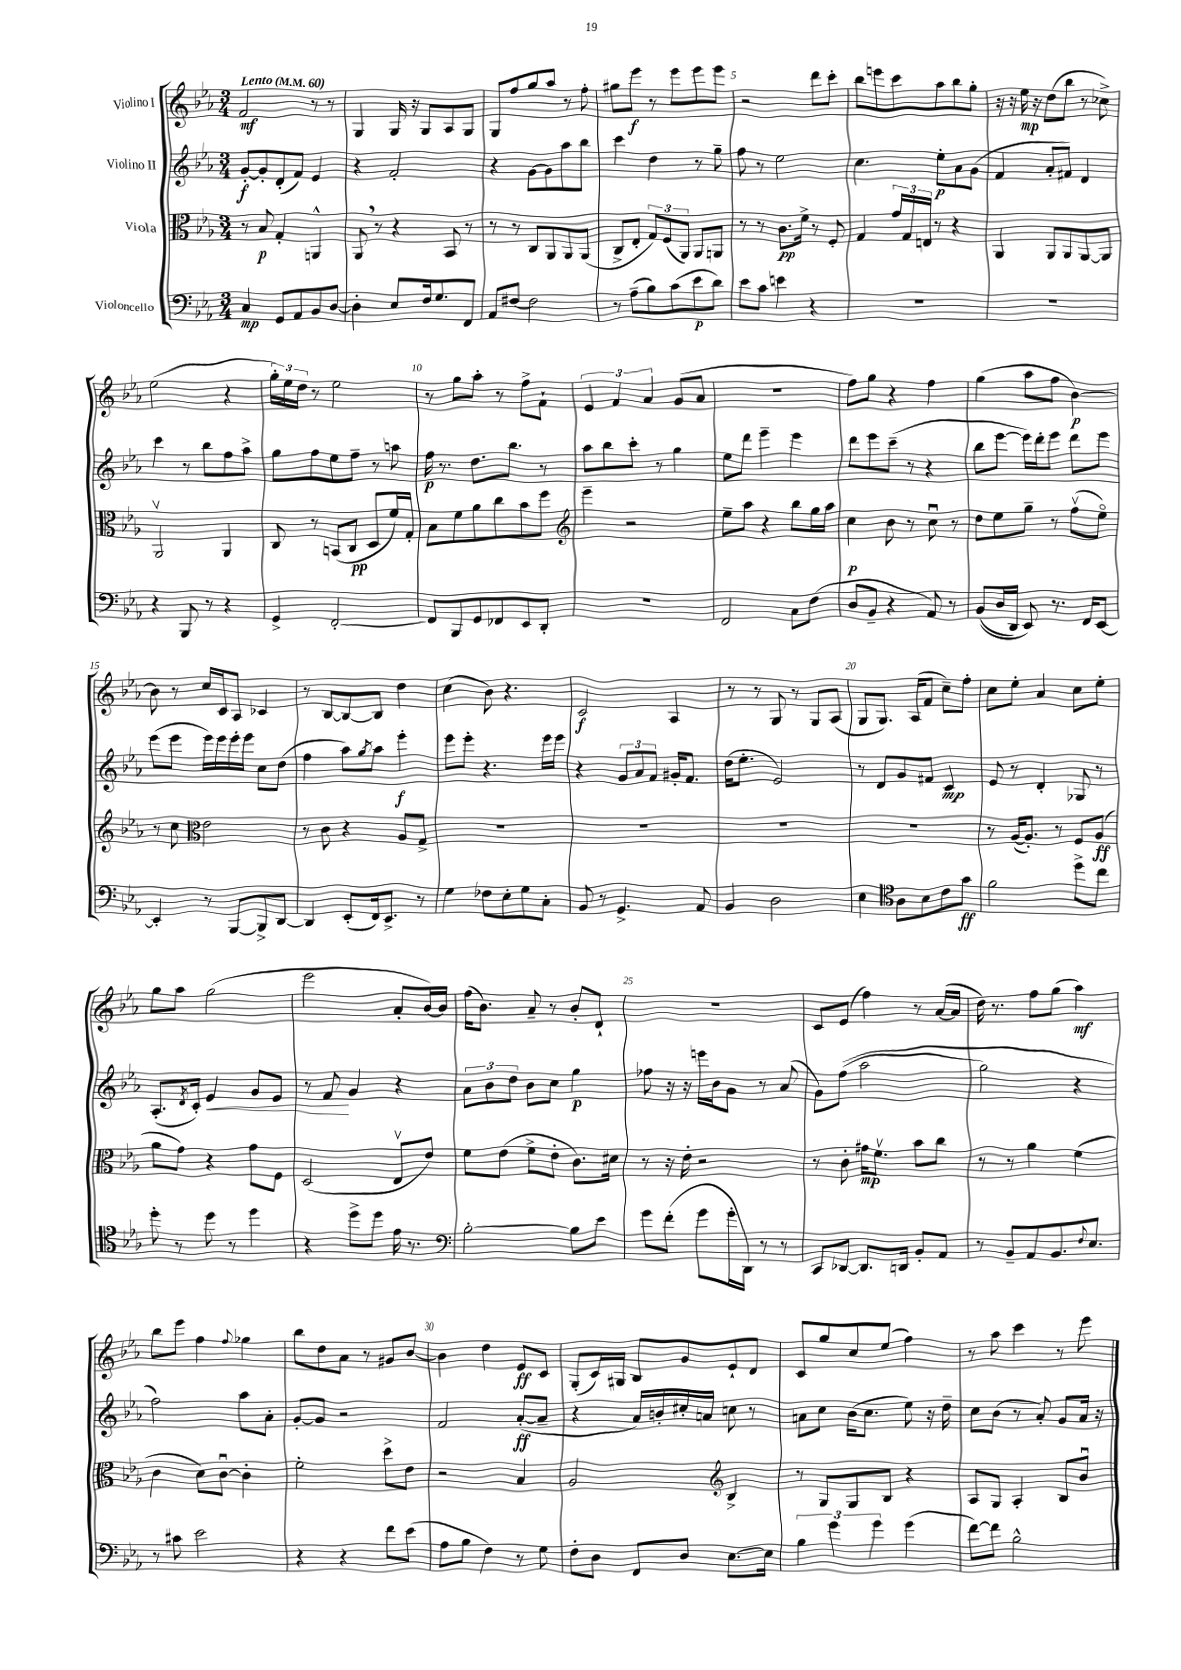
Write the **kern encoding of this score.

**kern	**dynam	**kern	**dynam	**kern	**dynam	**kern	**dynam
*part4	*part4	*part3	*part3	*part2	*part2	*part1	*part1
*staff4	*staff4	*staff3	*staff3	*staff2	*staff2	*staff1	*staff1
*I"Violoncello	*	*I"Viola	*	*I"Violino II	*	*I"Violino I	*
*clefF4	*	*clefC3	*	*clefG2	*	*clefG2	*
*k[b-e-a-]	*	*k[b-e-a-]	*	*k[b-e-a-]	*	*k[b-e-a-]	*
*M3/4	*	*M3/4	*	*M3/4	*	*M3/4	*
*MM60	*	*MM60	*	*MM60	*	*MM60	*
=1	=1	=1	=1	=1	=1	=1	=1
!	!	!	!	!	!	!LO:TX:a:B:t=Lento	!
4C/	mp	8r	.	[8g'/L	f	2f/	mf
.	.	8B-/	p	8g'/]	.	.	.
8GG/L	.	4G'/	.	(8d'/	.	.	.
8AA-/	.	.	.	8f/J)	.	.	.
8BB-/	.	4AAn^^/	.	4e-/	.	8r	.
[8D/J	.	.	.	.	.	8r	.
=2	=2	=2	=2	=2	=2	=2	=2
4D'\]	.	8AA-,/	.	4r	.	4G/	.
.	.	8r	.	.	.	.	.
8E-/L	.	4r	.	2f'/	.	16G/	.
.	.	.	.	.	.	16r	.
16F/k	.	.	.	.	.	8G/L	.
8.G/	.	.	.	.	.	.	.
.	.	8BB-/	.	.	.	8A-/	.
8FF/J	.	8r	.	.	.	8G/J	.
=3	=3	=3	=3	=3	=3	=3	=3
8AA-/L	.	8r	.	4r	.	8G/L	.
[8F#X/J	.	8r	.	.	.	8ff/	.
2F#\]	.	8C/L	.	[8g\L	.	8gg/	.
.	.	8AA-/	.	8g\]	.	8aa-/J	.
.	.	8AA-/	.	8aa-\	.	8r	.
.	.	(8AA-/J	.	8bb-\J	.	8ff'\	.
=4	=4	=4	=4	=4	=4	=4	=4
8r	.	8C^/L	.	4ccc\	.	8gg#X\L	.
(8A-~\L	.	8E-'/J	.	.	.	8eee-\J	f
8B-\)	.	12G/L)	.	4dd\	.	8r	.
.	.	(12F/	.	.	.	.	.
(8c\	.	.	.	.	.	8eee-\L	.
.	.	12AA-/J)	.	.	.	.	.
8e-\	p	8AA-/L	.	8r	.	8eee-\	.
8d\J)	.	8AAn/J	.	8gg~\	.	8eee-\J	.
=5	=5	=5	=5	=5	=5	=5	=5
8e-\L	.	8r	.	8ff\	.	2r	.
8c\J	.	8r	.	8r	.	.	.
4en\	.	8.c\L	pp	2ee-\	.	.	.
.	.	16f^\Jk	.	.	.	.	.
4r	.	8r	.	.	.	8ddd\L	.
.	.	8F'/	.	.	.	8ccc'\J	.
=6	=6	=6	=6	=6	=6	=6	=6
2.r	.	4G/	.	4.cc\	.	8bb-\L	.
.	.	.	.	.	.	8eeen\	.
.	.	24g/LL	.	.	.	8ccc\	.
.	.	24G/	.	.	.	.	.
.	.	24En/JJ	.	.	.	.	.
.	.	8r	.	8ee-'\L	p	8aa-\	.
.	.	4r	.	8a-\	.	8bb-\	.
.	.	.	.	(8g\J	.	8gg'\J	.
=7	=7	=7	=7	=7	=7	=7	=7
2.r	.	4AA-/	.	4f/	.	16r	.
.	.	.	.	.	.	16r	.
.	.	.	.	.	.	16ee-\	mp
.	.	.	.	.	.	16r	.
.	.	8AA-/L	.	8a-'/L	.	(8dd\L	.
.	.	8AA-/	.	8f#X/J)	.	8bb-\J	.
.	.	[8AA-/	.	4d/	.	8r	.
.	.	8AA-/J]	.	.	.	8cc-X^\)	.
!!LO:LB:g=z
=8	=8	=8	=8	=8	=8	=8	=8
4r	.	2AA-v/	.	4ccc\	.	(2ee-\	.
8BBB-/	.	.	.	8r	.	.	.
8r	.	.	.	8bb-\L	.	.	.
4r	.	4AA-/	.	8ff\	.	4r	.
.	.	.	.	8aa-^\J	.	.	.
=9	=9	=9	=9	=9	=9	=9	=9
4GG^/	.	8C/	.	8gg\L	.	24gg'\LL)	.
.	.	.	.	.	.	24ee-\	.
.	.	.	.	.	.	24dd\JJ	.
.	.	8r	.	8ff\	.	8r	.
[2FF'/	.	(8BBn/L	.	8ee-\	.	2ee-\	.
.	.	8C/J	pp	8ff~\J	.	.	.
.	.	8D/L	.	8r	.	.	.
.	.	16f/L)	.	8aan\	.	.	.
.	.	16G'/JJ	.	.	.	.	.
=10	=10	=10	=10	=10	=10	=10	=10
8FF/L]	.	8B-\L	.	16ff\	p	8r	.
.	.	.	.	8.r	.	.	.
8BBB-/	.	8f\	.	.	.	8gg\L	.
8GG/	.	8a-\	.	8.dd\L	.	8aa-'\J	.
8FF-X/	.	8cc\	.	.	.	8r	.
.	.	.	.	8.bb-\J	.	.	.
8EE-/	.	8b-\	.	.	.	8ff^\L	.
8DD'/J	.	8ff\J	.	8r	.	8f`\J	.
=11	=11	=11	=11	=11	=11	=11	=11
*	*	*clefG2	*	*	*	*	*
2.r	.	4eee-~\	.	8aa-\L	.	6e-/	.
.	.	.	.	8bb-\	.	.	.
.	.	.	.	.	.	6f/	.
.	.	2r	.	8ccc'\J	.	.	.
.	.	.	.	.	.	6a-/	.
.	.	.	.	8r	.	.	.
.	.	.	.	4gg\	.	(8g/L	.
.	.	.	.	.	.	8a-/J	.
=12	=12	=12	=12	=12	=12	=12	=12
2FF/	.	8ee-~\L	.	8ee-\L	.	2.r	.
.	.	8aa-\J	.	8ddd\J	.	.	.
.	.	4r	.	4eee-~\	.	.	.
8C\L	.	8bb-\L	.	4eee-\	.	.	.
(8F\J	.	16gg\L	.	.	.	.	.
.	.	16aa-\JJ	.	.	.	.	.
=13	=13	=13	=13	=13	=13	=13	=13
8D/L	.	4cc\	p	8ddd\L	.	8ff\L)	.
8BB-~/J	.	.	.	8eee-\	.	8gg\J	.
4r	.	8b-\	.	(8ccc~\J	.	4r	.
.	.	8r	.	8r	.	.	.
8AA-/)	.	8ccu\	.	4r	.	4ff\	.
8r	.	8r	.	.	.	.	.
=14	=14	=14	=14	=14	=14	=14	=14
((8BB-/L	.	8dd\L	.	8bb-\L	.	(4gg\	.
16D/L	.	8ee-\	.	[8eee-\J	.	.	.
16DD/JJ)	.	.	.	.	.	.	.
8EE-/)	.	8gg~\J	.	16eee-\LL])	.	8aa-\L	.
.	.	.	.	16ddd'\J	.	.	.
8.r	.	8r	.	8eee-\J	.	8ff\J	.
.	.	(8ffv\L	.	8ddd\L	.	[4b-\)	p
16FF/KL	.	.	.	.	.	.	.
[8EE-/J	.	8ee-\J)	.	8eee-\J	.	.	.
!!LO:LB:g=z
=15	=15	=15	=15	=15	=15	=15	=15
4EE-'/]	.	8r	.	(8eee-\L	.	8b-\]	.
.	.	8cc\	.	8eee-\J	.	8r	.
*	*	*clefC3	*	*	*	*	*
8r	.	2e-\	.	16eee-\LL)	.	16cc/LL	.
.	.	.	.	16eee-\	.	16c/J	.
[8BBB-/L	.	.	.	16eee-'\	.	8A-/J	.
.	.	.	.	16eee-\JJ	.	.	.
8BBB-^/]	.	.	.	8cc\L	.	4c-X/	.
[8DD/J	.	.	.	(8dd\J	.	.	.
=16	=16	=16	=16	=16	=16	=16	=16
4DD/]	.	8r	.	4ff\	.	8r	.
.	.	8c\	.	.	.	[8B-/L	.
(8EE-'/L	.	4r	.	8aa-\L)	.	8B-/_	.
.	.	.	.	8qgg/	.	.	.
16FF/k)	.	.	.	8aa-\J	.	8B-/J]	.
8.EE-^/J	.	.	.	.	.	.	.
.	.	8A-/L	.	4eee-'\	f	4dd\	.
8r	.	8G^/J	.	.	.	.	.
=17	=17	=17	=17	=17	=17	=17	=17
4G\	.	2.r	.	8eee-\L	.	(4cc\	.
.	.	.	.	8eee-'\J	.	.	.
8F-X\L	.	.	.	4.r	.	8b-\)	.
8E-'\	.	.	.	.	.	4.r	.
8G\	.	.	.	.	.	.	.
8C'\J	.	.	.	16eee-\LL	.	.	.
.	.	.	.	16eee-\JJ	.	.	.
=18	=18	=18	=18	=18	=18	=18	=18
8BB-/	.	2.r	.	4r	.	2c/	f
8r	.	.	.	.	.	.	.
4.GG^/	.	.	.	12g/L	.	.	.
.	.	.	.	12a-/	.	.	.
.	.	.	.	12f/J	.	.	.
.	.	.	.	16g#X'/KL	.	4A-/	.
.	.	.	.	8.f/J	.	.	.
8AA-/	.	.	.	.	.	.	.
=19	=19	=19	=19	=19	=19	=19	=19
4BB-/	.	2.r	.	(16dd\KL	.	8r	.
.	.	.	.	8.ee-'\J	.	.	.
.	.	.	.	.	.	8r	.
2D\	.	.	.	2e-/)	.	8G/	.
.	.	.	.	.	.	8r	.
.	.	.	.	.	.	8G/L	.
.	.	.	.	.	.	(8A-/J	.
=20	=20	=20	=20	=20	=20	=20	=20
4E-\	.	2.r	.	8r	.	8G/L	.
.	.	.	.	8d/L	.	8.G/J)	.
*clefC4	*	*	*	*	*	*	*
8A-\L	.	.	.	8g/	.	.	.
.	.	.	.	.	.	(16A-/KL	.
8B-\	.	.	.	8f#X/J	.	8f/J	.
8c\	.	.	.	4c/	mp	8cc~\L)	.
8g\J	ff	.	.	.	.	8ff'\J	.
=21	=21	=21	=21	=21	=21	=21	=21
2f\	.	8r	.	8e-/	.	8cc\L	.
.	.	([16A-/KL	.	8r	.	8ee-'\J	.
.	.	8.A-'/J])	.	.	.	.	.
.	.	.	.	4d'/	.	4a-/	.
.	.	8r	.	.	.	.	.
8dd^\L	.	8F/L	.	8G-X/	.	8cc\L	.
8cc\J	.	(8A-/J	ff	8r	.	8ee-'\J	.
!!LO:LB:g=z
=22	=22	=22	=22	=22	=22	=22	=22
8dd'\	.	8a-\L	.	(8.A-'/L	.	8gg\L	.
8r	.	8g\J)	.	.	.	8aa-\J	.
.	.	.	.	8qd/	.	.	.
.	.	.	.	16c'/Jk)	.	.	.
!	!	!	!	!	!LO:HP:b	!	!
8dd\	.	4r	.	4e-/	<	(2gg\	.
8r	.	.	.	.	.	.	.
4dd\	.	8g\L	.	8g/L	.	.	.
.	.	8F\J	.	8e-/J	.	.	.
=23	=23	=23	=23	=23	=23	=23	=23
4r	.	(2D/	.	8r	.	2eee-\	.
.	.	.	.	8f/	.	.	.
8dd^\L	.	.	.	4g/	[	.	.
8dd\J	.	.	.	.	.	.	.
16e-\	.	8E-v/L	.	4r	.	8a-'/L	.
8.r	.	.	.	.	.	.	.
.	.	8e-/J)	.	.	.	[16b-/L)	.
.	.	.	.	.	.	16b-/JJ]	.
=24	=24	=24	=24	=24	=24	=24	=24
*clefF4	*	*	*	*	*	*	*
[2B-'\	.	8f\L	.	12a-\L	.	(16ff\KL	.
.	.	.	.	.	.	8.b-\J)	.
.	.	.	.	12b-\	.	.	.
.	.	(8e-\J	.	.	.	.	.
.	.	.	.	12dd\J	.	.	.
.	.	8f^\L	.	8b-\L	.	8a-~/	.
.	.	8e-'\J	.	8cc\J	.	8r	.
8B-\L]	.	8.c\L)	.	4gg\	p	8b-'/L	.
8e-\J	.	.	.	.	.	8d`/J	.
.	.	16d#X\Jk	.	.	.	.	.
=25	=25	=25	=25	=25	=25	=25	=25
8g\L	.	8r	.	8ff-X\	.	2.r	.
(8f'\J	.	16r	.	16r	.	.	.
.	.	16e-'\	.	16r	.	.	.
8g\L	.	2r	.	16eeen\LL	.	.	.
.	.	.	.	16b-\J	.	.	.
16g'\L	.	.	.	8g\J	.	.	.
16DD\JJ)	.	.	.	.	.	.	.
8r	.	.	.	8r	.	.	.
8r	.	.	.	(8a-/	.	.	.
=26	=26	=26	=26	=26	=26	=26	=26
8CC/L	.	8r	.	8g\L)	.	8c/L	.
[8DD-X/J	.	8c'\	.	((8ff\J	.	(8e-/J	.
8.DD-/L]	.	16g#X\KL	mp	2aa-\	.	4ff\)	.
.	.	8.fv\J	.	.	.	.	.
16DDn/Jk	.	.	.	.	.	.	.
8BB-'/L	.	8b-\L	.	.	.	8r	.
8AA-/J	.	8cc\J	.	.	.	([16a-/LL	.
.	.	.	.	.	.	16a-/JJ]	.
=27	=27	=27	=27	=27	=27	=27	=27
8r	.	8r	.	2gg\)	.	16dd\)	.
.	.	.	.	.	.	8.r	.
8BB-~/L	.	8r	.	.	.	.	.
8AA-/	.	4a-\	.	.	.	8ff\L	.
8.BB-/	.	.	.	.	.	(8gg\J	.
.	.	(4f\	.	4r	.	4aa-\)	mf
8qqF/	.	.	.	.	.	.	.
8.E-/J	.	.	.	.	.	.	.
!!LO:LB:g=z
=28	=28	=28	=28	=28	=28	=28	=28
8r	.	4c\	.	2ff\)	.	8bb-\L	.
8c#X\	.	.	.	.	.	8eee-\J	.
2e-\	.	8d\L)	.	.	.	4ff\	.
.	.	[8cu\J	.	.	.	.	.
.	.	.	.	.	.	8qqff/	.
.	.	4c'\]	.	8aa-\L	.	4gg-X\	.
.	.	.	.	8a-'\J	.	.	.
=29	=29	=29	=29	=29	=29	=29	=29
4r	.	2f'\	.	[8g'/L	.	8bb-\L	.
.	.	.	.	8g/J]	.	8dd\	.
4r	.	.	.	2r	.	8a-\J	.
.	.	.	.	.	.	8r	.
8f\L	.	8dd^\L	.	.	.	8g#X/L	.
(8e-\J	.	8e-\J	.	.	.	[8b-/J	.
=30	=30	=30	=30	=30	=30	=30	=30
8A-\L	.	2r	.	2f/	.	4b-\]	.
8B-\J	.	.	.	.	.	.	.
4F\)	.	.	.	.	.	4dd\	.
8r	.	4B-/	.	([8a-'/L	ff	8e-/L	ff
8G\	.	.	.	8a-~/J]	.	8c/J	.
=31	=31	=31	=31	=31	=31	=31	=31
8F'\L	.	2A-/	.	4r	.	(8G'/L	.
8D\J	.	.	.	.	.	16c/L)	.
.	.	.	.	.	.	16G#X/JJ	.
8FF/L	.	.	.	16a-/LL)	.	8B-/L	.
.	.	.	.	16bn'/	.	.	.
8D/J	.	.	.	16cc#X'/	.	8g/	.
.	.	.	.	16an/JJ	.	.	.
*	*	*clefG2	*	*	*	*	*
[8.E-\L	.	4B-^/	.	8ccn\	.	8e-`/	.
.	.	.	.	8r	.	8d/J	.
16E-\Jk]	.	.	.	.	.	.	.
=32	=32	=32	=32	=32	=32	=32	=32
6B-\	.	8r	.	8an\L	.	8c/L	.
.	.	8G/L	.	8cc\J	.	8gg/	.
6g\	.	.	.	.	.	.	.
.	.	8G/	.	(16b-\KL	.	8cc/	.
.	.	.	.	8.cc\J	.	.	.
6g\	.	.	.	.	.	.	.
.	.	8B-/J	.	.	.	(8ee-/J	.
(4g\	.	4r	.	8ee-\)	.	4ff\)	.
.	.	.	.	16r	.	.	.
.	.	.	.	16dd~\	.	.	.
=33	=33	=33	=33	=33	=33	=33	=33
[8f\L)	.	8A-/L	.	8cc\L	.	8r	.
8f\J]	.	8G/J	.	(8b-\J	.	8aa-\	.
2B-^^\	.	4A-'/	.	8r	.	4ccc\	.
.	.	.	.	8a-'/)	.	.	.
.	.	8B-/L	.	8g/L	.	8r	.
.	.	8b-u/J	.	16a-/Jk	.	8eee-\	.
.	.	.	.	16r	.	.	.
==	==	==	==	==	==	==	==
*-	*-	*-	*-	*-	*-	*-	*-
